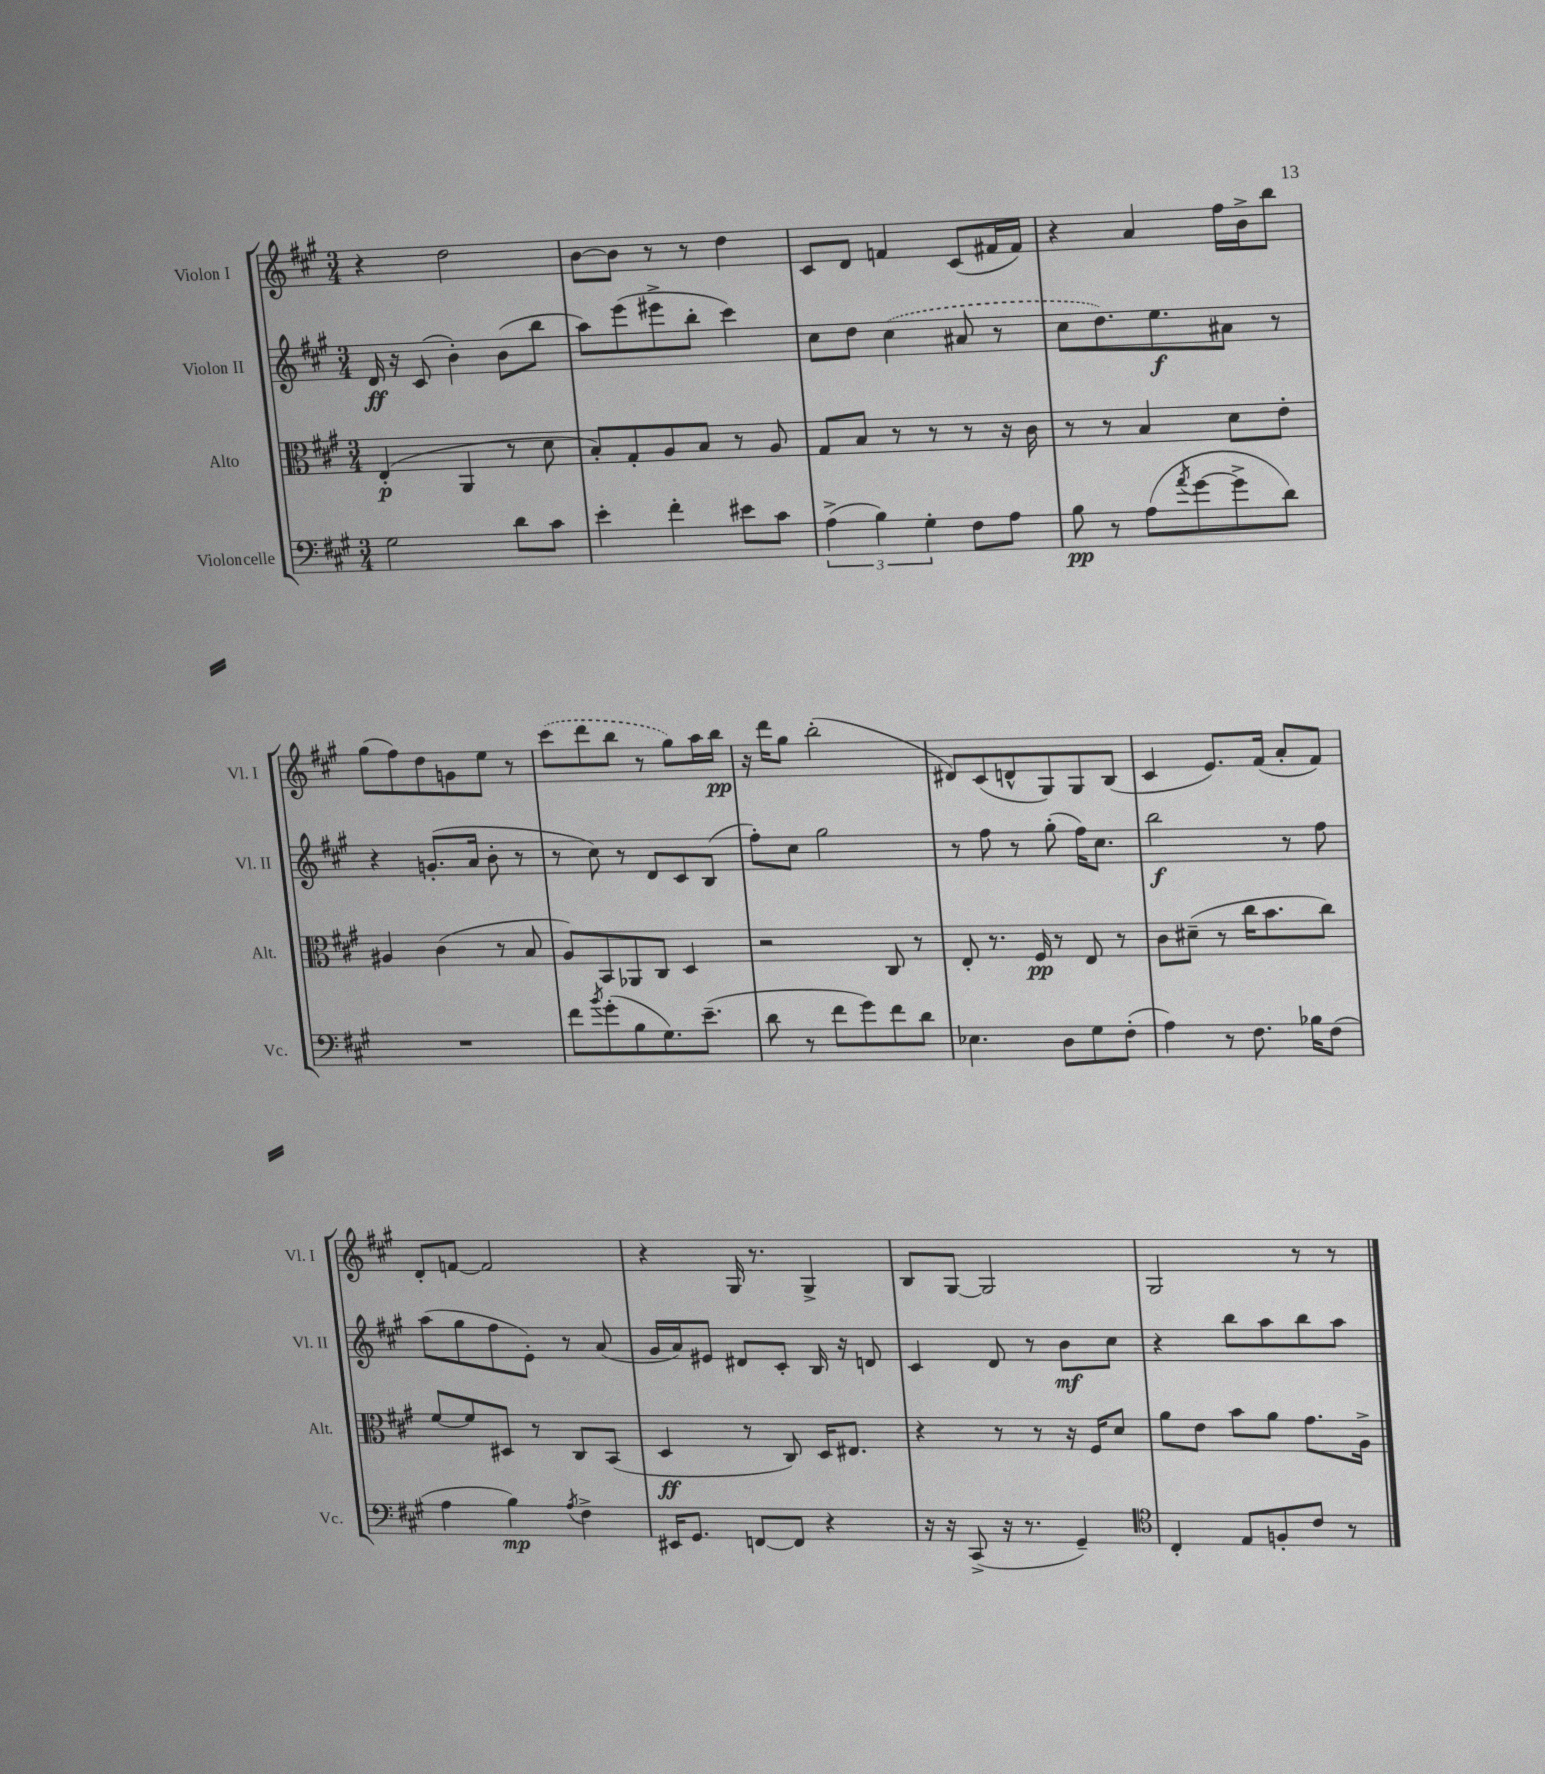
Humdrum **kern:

**kern	**kern	**kern	**kern
*staff4	*staff3	*staff2	*staff1
*clefF4	*clefC3	*clefG2	*clefG2
*k[f#c#g#]	*k[f#c#g#]	*k[f#c#g#]	*k[f#c#g#]
*M3/4	*M3/4	*M3/4	*M3/4
2G#\	(4E'/	16d/	4r
.	.	16r	.
.	.	(8c#/	.
.	4AA/	4b'\)	2dd\
8d\L	8r	(8b\L	.
8c#\J	8d\	8bb\J	.
=	=	=	=
4e'\	8B'/L)	8aa\L)	[8b\L
.	8G#'/	(8eee\	8b\]J
4f#'\	8A/	8eee#^\	8r
.	8B/J	8bb'\J	8r
8e#\L	8r	4ccc#\)	4dd\
8c#\J	8A/	.	.
=	=	=	=
(6A^\	8G#/L	8cc#\L	8c#/L
.	8B/J	8dd\J	8d/J
6B\)	.	.	.
.	8r	(4cc#\	4f/
6G#'\	.	.	.
.	8r	.	.
8F#\L	8r	8a#/	(8c#/L
8A\J	16r	8r	16f#/L
.	16c#\	.	16f#/JJ)
=	=	=	=
8B\	8r	8cc#\L	4r
8r	8r	8.dd\)	.
(8A\L	4B/	.	4a/
.	.	8.ee\	.
8qa/	.	.	.
[8g#\	.	.	.
8g#^\]	8d\L	8a#\J	16ff#\LL
.	.	.	16b^\J
8d\J)	8e'\J	8r	8bb\J
=	=	=	=
2.r	4A#/	4r	(8gg#\L
.	.	.	8ff#\)
.	(4c#\	(8.g'/L	8dd\
.	.	.	8g\
.	.	16a/Jk	.
.	8r	8b'\	8ee\J
.	8B/	8r	8r
=	=	=	=
8f#\L	8A/L)	8r	(8ccc#\L
8qb/	.	.	.
(8g#'\	8BB/	8cc#\)	8ddd\
8B\	8AA-/	8r	8bb\J
8.G#\)	8C#/J	8d/L	8r
.	4D/	8c#/	8gg#\L)
(8.e~\J	.	.	.
.	.	(8B/J	16aa\L
.	.	.	16bb\JJ
=	=	=	=
8d\	2r	8ff#'\L)	16r
.	.	.	16ddd\LK
8r	.	8cc#\J	8gg#\J
8f#\L	.	2gg#\	(2bb'\
8g#\)	.	.	.
8f#\	8C#/	.	.
8d\J	8r	.	.
=	=	=	=
4.E-\	8E'/	8r	8d#/L)
.	8.r	8ff#\	(8c#/
.	.	8r	8d^^/
.	16F#/	.	.
8D\L	8r	(8gg#'\	8G#/)
8G#\	8E/	16ff#\LK)	8G#/
.	.	8.cc#\J	.
(8F#'\J	8r	.	(8B/J
=	=	=	=
4A\)	8c#\L	2bb\	4c#/
.	(8d#~\J	.	.
8r	8r	.	8.e/L)
8.F#\	16cc#\LK	.	.
.	8.b\	.	(16f#/Jk
.	.	8r	8a'/L
16B-\LK	.	.	.
(8F#\J	8cc#\J)	8ff#\	8f#/J)
=	=	=	=
4A\	[8f#/L	(8aa\L	8d'/L
.	8f#/]	8gg#\	[8f/J
4B\)	8D#/J	8ff#\	2f/]
.	8r	8e'\J)	.
8qA/	.	.	.
4F#^\	8C#/L	8r	.
.	(8BB/J	(8a/	.
=	=	=	=
16EE#/LK	4D/	16g#/LL	4r
8.GG#/J	.	16a/J)	.
.	.	8e#/J	.
[8FF/L	8r	8d#/L	16G#/
.	.	.	8.r
8FF/]J	8C#/)	8c#'/J	.
4r	16D/LK	16B/	4G#^/
.	8.E#/J	16r	.
.	.	8d/	.
=	=	=	=
16r	4r	4c#/	8B/L
16r	.	.	.
(8CC#^/	.	.	[8G#/J
16r	8r	8d/	2G#/]
8.r	.	.	.
.	8r	8r	.
4GG#~/)	16r	8b\L	.
.	16F#/LK	.	.
.	8d/J	8cc#\J	.
=	=	=	=
*clefC4	*	*	*
4C#'/	8a\L	4r	2G#/
.	8e\J	.	.
8E/L	8b\L	8bb\L	.
8F'/	8a\J	8aa\	.
8c#/J	8.g#\L	8bb\	8r
8r	.	8aa\J	8r
.	16A^\Jk	.	.
==	==	==	==
*-	*-	*-	*-
